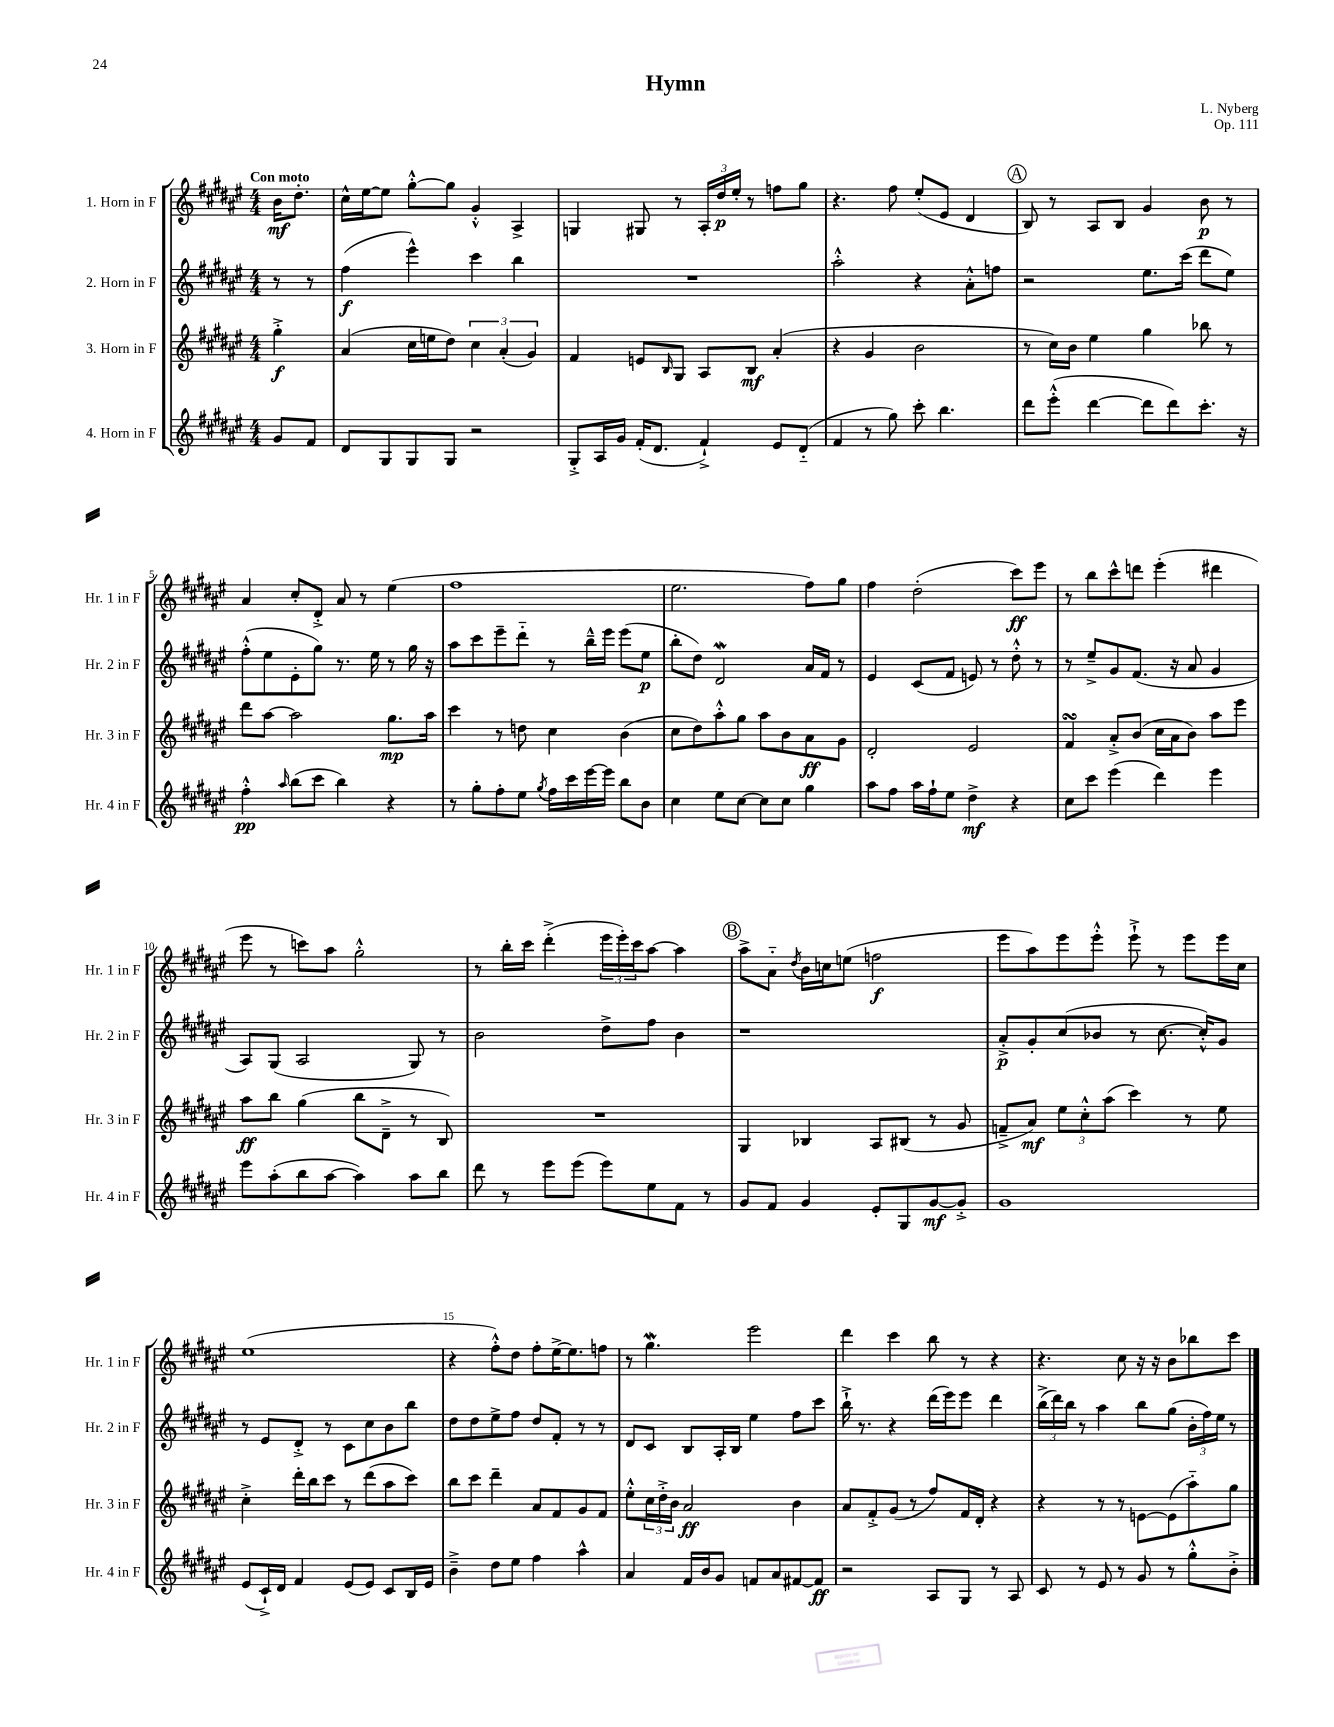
\header { title = "Hymn" composer = "L. Nyberg" opus = "Op. 111" }
<<
\new StaffGroup <<
\new Staff = "s0" \with { instrumentName = "1. Horn in F" shortInstrumentName = "Hr. 1 in F" } {
    \clef treble \key fis \major \numericTimeSignature \time 4/4 \partial 4 \tempo "Con moto"
    b'16\mf dis''8.-. |
    cis''16-^ eis''16~ eis''8 gis''8~-.-^ gis''8 gis'4-.-^ ais4-> |
    g4 gis8 r8 \tuplet 3/2 { ais16-. dis''16\p eis''16-. } r8 f''8 gis''8 |
    r4. fis''8 eis''8-.( eis'8 dis'4 |
    \mark \markup { \circle "A" } b8) r8 ais8 b8 gis'4 b'8\p r8 |
    ais'4 cis''8-. dis'8-.-> ais'8 r8 eis''4( |
    fis''1 |
    eis''2. fis''8) gis''8 |
    fis''4 dis''2-.( cis'''8\ff) eis'''8 |
    r8 b''8 cis'''8-^ d'''8 eis'''4-.( dis'''4 |
    eis'''8 r8 c'''8) ais''8 gis''2-.-^ |
    r8 b''16-. cis'''16 dis'''4-.->( \tuplet 3/2 { eis'''16 eis'''16-.) cis'''16 } ais''8~ ais''4 |
    \mark \markup { \circle "B" } ais''8-> ais'8-_ \acciaccatura { dis''8 } b'16 c''16 e''8( f''2\f |
    eis'''8 ais''8) eis'''8 eis'''8-.-^ eis'''8-!-> r8 eis'''8 eis'''16 cis''16 |
    eis''1( |
    r4 fis''8-.-^) dis''8 fis''8-. eis''16~-> eis''8. f''8 |
    r8 gis''4.\mordent eis'''2 |
    dis'''4 cis'''4 b''8 r8 r4 |
    r4. cis''8 r16 r16 b'8 bes''8 cis'''8 \bar "|." |
}
\new Staff = "s1" \with { instrumentName = "2. Horn in F" shortInstrumentName = "Hr. 2 in F" } {
    \clef treble \key fis \major \numericTimeSignature \time 4/4 \partial 4
    r8 r8 |
    fis''4\f( eis'''4-^) cis'''4 b''4 |
    R1 |
    ais''2-.-^ r4 ais'8-.-^ f''8 |
    \mark \markup { \circle "A" } r2 eis''8. cis'''16( dis'''8 eis''8) |
    fis''8-.-^( eis''8 eis'8-. gis''8) r8. eis''16 r8 gis''16 r16 |
    ais''8 cis'''8 eis'''8-- dis'''8-_ r8 b''16---^ eis'''16 eis'''8( eis''8\p |
    b''8-. dis''8) dis'2\mordent ais'16 fis'16 r8 |
    eis'4 cis'8( fis'8 e'8) r8 dis''8-.-^ r8 |
    r8 eis''8---> gis'8 fis'8.( r16 ais'8 gis'4 |
    ais8) gis8( ais2 gis8) r8 |
    b'2 dis''8-> fis''8 b'4 |
    \mark \markup { \circle "B" } r1 |
    ais'8-.->\p gis'8-. cis''8( bes'8 r8 cis''8.~ cis''16-.-^) gis'8 |
    r8 eis'8 dis'8-.-> r8 cis'8 cis''8 b'8 b''8 |
    dis''8 dis''8 eis''8-> fis''8 dis''8 fis'8-. r8 r8 |
    dis'8 cis'8 b8 ais16-. b16 eis''4 fis''8 cis'''8 |
    b''16-!-> r8. r4 dis'''16( eis'''16) eis'''8 dis'''4 |
    \tuplet 3/2 { b''16->( dis'''16) b''16 } r8 ais''4 b''8 gis''8( \tuplet 3/2 { b'16-. fis''16) eis''16 } r8 \bar "|." |
}
\new Staff = "s2" \with { instrumentName = "3. Horn in F" shortInstrumentName = "Hr. 3 in F" } {
    \clef treble \key fis \major \numericTimeSignature \time 4/4 \partial 4
    gis''4-.->\f |
    ais'4( cis''16 e''16 dis''8) \tuplet 3/2 { cis''4 ais'4-.( gis'4) } |
    fis'4 e'8 \grace { b16 } gis8 ais8 b8\mf ais'4-.( |
    r4 gis'4 b'2 |
    \mark \markup { \circle "A" } r8 cis''16) b'16 eis''4 gis''4 bes''8 r8 |
    dis'''8 ais''8~ ais''2 gis''8.\mp ais''16 |
    cis'''4 r8 d''8 cis''4 b'4( |
    cis''8 dis''8) ais''8-.-^ gis''8 ais''8 b'8 ais'8\ff gis'8 |
    dis'2-. eis'2 |
    fis'4\turn ais'8-.-> b'8( cis''16 ais'16 b'8) ais''8 eis'''8 |
    ais''8\ff b''8 gis''4( b''8 dis'8---> r8 b8) |
    R1 |
    \mark \markup { \circle "B" } gis4 bes4 ais8 bis8( r8 gis'8 |
    f'8---> ais'8\mf) \tuplet 3/2 { eis''8 cis''8-.-^ ais''8( } cis'''4) r8 eis''8 |
    cis''4-.-> dis'''16-. b''16 cis'''8 r8 dis'''8( ais''8 cis'''8) |
    b''8 cis'''8 dis'''4-- ais'8 fis'8 gis'8 fis'8 |
    eis''8-.-^ \tuplet 3/2 { cis''16 dis''16-.-> b'16 } ais'2\ff b'4 |
    ais'8 fis'8-.-> gis'8( r8 fis''8) fis'16 dis'16-. r4 |
    r4 r8 r8 e'8~ e'8( ais''8-_) gis''8 \bar "|." |
}
\new Staff = "s3" \with { instrumentName = "4. Horn in F" shortInstrumentName = "Hr. 4 in F" } {
    \clef treble \key fis \major \numericTimeSignature \time 4/4 \partial 4
    gis'8 fis'8 |
    dis'8 gis8 gis8 gis8 r2 |
    gis8-.-> ais16 gis'16 fis'16-.( dis'8. fis'4-!->) eis'8 dis'8-_( |
    fis'4 r8 gis''8) cis'''8-. b''4. |
    \mark \markup { \circle "A" } dis'''8 eis'''8-.-^( dis'''4~ dis'''8 dis'''8) cis'''8.-. r16 |
    fis''4-.-^\pp \grace { ais''16 } b''8( cis'''8 b''4) r4 |
    r8 gis''8-. fis''8-. eis''8 \acciaccatura { gis''8 } fis''16 cis'''16 eis'''16~ eis'''16 b''8 b'8 |
    cis''4 eis''8 cis''8~ cis''8 cis''8 gis''4 |
    ais''8 fis''8 ais''16 fis''16-! eis''8 dis''4->\mf r4 |
    cis''8 cis'''8 eis'''4( dis'''4) eis'''4 |
    eis'''8 ais''8-.( b''8 ais''8~ ais''4) ais''8 b''8 |
    dis'''8 r8 eis'''8 eis'''8( eis'''8) eis''8 fis'8 r8 |
    \mark \markup { \circle "B" } gis'8 fis'8 gis'4 eis'8-. gis8 gis'8~\mf gis'8-.-> |
    gis'1 |
    eis'8( cis'16-!->) dis'16 fis'4 eis'8( eis'8) cis'8 b16 eis'16 |
    b'4---> dis''8 eis''8 fis''4 ais''4-^ |
    ais'4 fis'16 b'16 gis'8 f'8 ais'8 fis'8~ fis'8\ff |
    r2 ais8 gis8 r8 ais8 |
    cis'8 r8 eis'8 r8 gis'8 r8 gis''8-.-^ b'8-.-> \bar "|." |
}
>>
>>
\layout { \context { \Score \override BarNumber.break-visibility = ##(#f #t #t) barNumberVisibility = #(every-nth-bar-number-visible 5) } }
